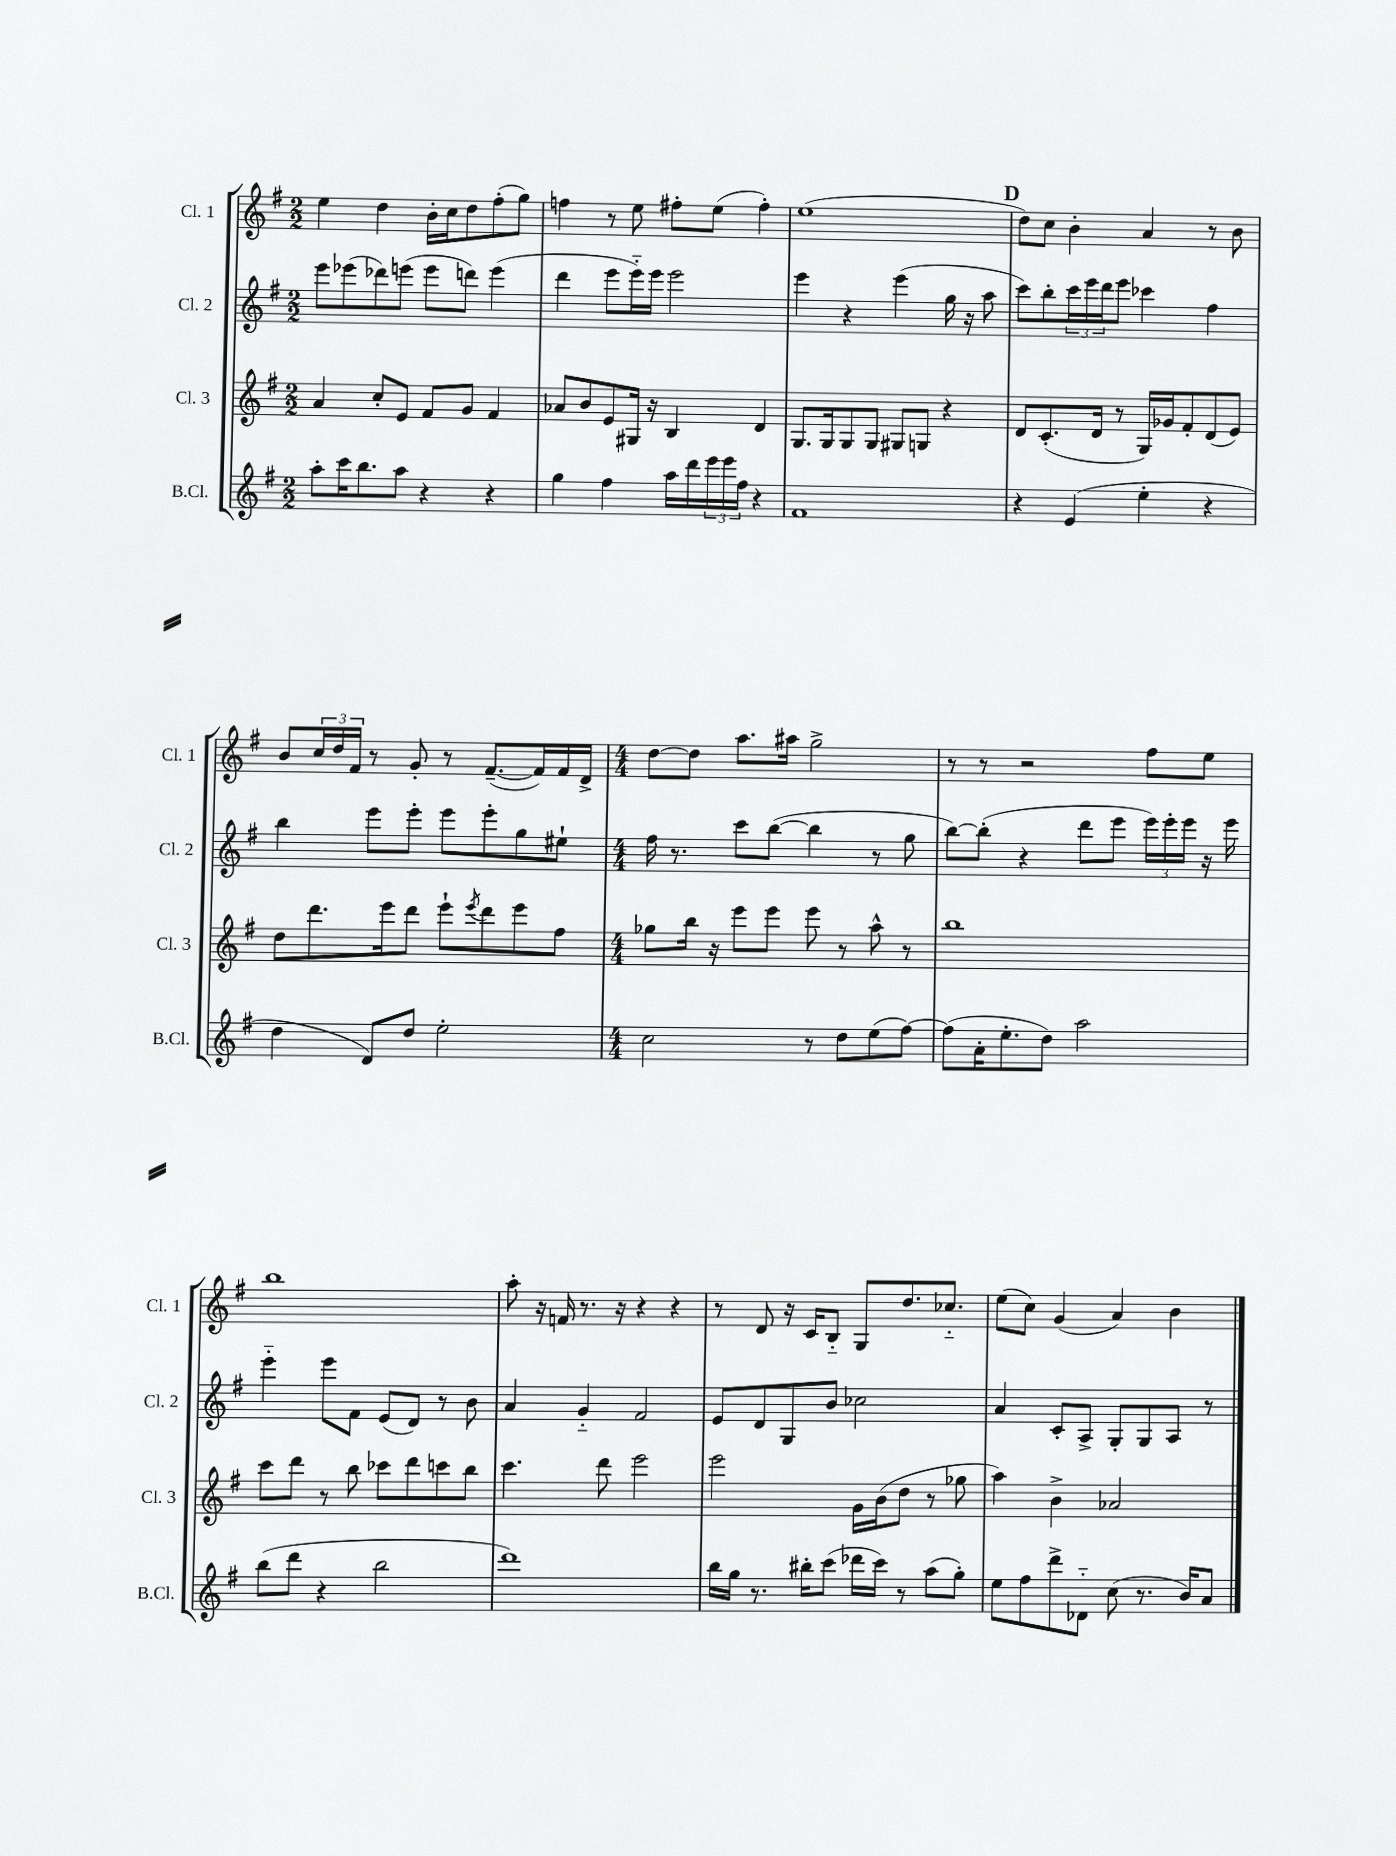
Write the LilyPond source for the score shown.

<<
\new StaffGroup <<
\new Staff = "s0" \with { instrumentName = "Cl. 1" shortInstrumentName = "Cl. 1" } {
    \clef treble \key g \major \numericTimeSignature \time 2/2
    e''4 d''4 b'16-. c''16 d''8 fis''8-.( g''8) |
    f''4 r8 e''8 fis''8-. e''8( fis''4-.) |
    e''1( |
    \mark \markup { \bold "D" } d''8) c''8 b'4-. a'4 r8 b'8 |
    b'8 \tuplet 3/2 { c''16 d''16 fis'16 } r8 g'8-. r8 fis'8.~--( fis'16) fis'16 d'16-> |
    \numericTimeSignature \time 4/4 d''8~ d''8 a''8. ais''16 g''2-> |
    r8 r8 r2 fis''8 e''8 |
    b''1 |
    a''8-. r16 f'16 r8. r16 r4 r4 |
    r8 d'8 r16 c'16 b8-_ g8 d''8. ces''8.-_ |
    e''8( c''8) g'4( a'4) b'4 \bar "|." |
}
\new Staff = "s1" \with { instrumentName = "Cl. 2" shortInstrumentName = "Cl. 2" } {
    \clef treble \key g \major \numericTimeSignature \time 2/2
    e'''8 ees'''8( des'''8) e'''8( e'''8 d'''8) e'''4( |
    d'''4 e'''8 e'''16-_) e'''16 e'''2 |
    e'''4 r4 e'''4( g''16 r16 a''8 |
    \mark \markup { \bold "D" } c'''8) b''8-. \tuplet 3/2 { c'''16 e'''16 d'''16 } e'''8 ces'''4 fis''4 |
    b''4 e'''8 e'''8-. e'''8 e'''8-. g''8 eis''8-! |
    \numericTimeSignature \time 4/4 fis''16 r8. c'''8 b''8~( b''4 r8 g''8 |
    b''8~) b''8-.( r4 d'''8 e'''8 \tuplet 3/2 { e'''16) e'''16-. e'''16 } r16 e'''16 |
    e'''4-_ e'''8 fis'8 e'8( d'8) r8 b'8 |
    a'4 g'4-_ fis'2 |
    e'8 d'8 g8 b'8 ces''2 |
    a'4 c'8-. a8-> g8-. g8 a8 r8 \bar "|." |
}
\new Staff = "s2" \with { instrumentName = "Cl. 3" shortInstrumentName = "Cl. 3" } {
    \clef treble \key g \major \numericTimeSignature \time 2/2
    a'4 c''8-. e'8 fis'8 g'8 fis'4 |
    aes'8 b'8 e'8 gis16 r16 b4 d'4 |
    g8. g16 g8 g8 gis8 g8 r4 |
    \mark \markup { \bold "D" } d'8 c'8.-.( d'16 r8 g16) ges'16 fis'8-. d'8( e'8) |
    d''8 d'''8. e'''16 d'''8 e'''8-! \acciaccatura { e'''8 } d'''8 e'''8 fis''8 |
    \numericTimeSignature \time 4/4 ges''8 b''16 r16 e'''8 e'''8 e'''8 r8 a''8-^ r8 |
    b''1 |
    c'''8 d'''8 r8 b''8 ces'''8 d'''8 c'''8 b''8 |
    c'''4. d'''8 e'''2 |
    e'''2 g'16 b'16( d''8 r8 ges''8 |
    a''4) b'4-> aes'2 \bar "|." |
}
\new Staff = "s3" \with { instrumentName = "B.Cl." shortInstrumentName = "B.Cl." } {
    \clef treble \key g \major \numericTimeSignature \time 2/2
    a''8-. c'''16 b''8. a''8 r4 r4 |
    g''4 fis''4 a''16 d'''16 \tuplet 3/2 { e'''16 e'''16 fis''16 } r4 |
    fis'1 |
    \mark \markup { \bold "D" } r4 e'4( e''4-. r4 |
    d''4 d'8) d''8 e''2-. |
    \numericTimeSignature \time 4/4 c''2 r8 d''8 e''8( fis''8~) |
    fis''8( a'16-. e''8.-. d''8) a''2 |
    b''8( d'''8 r4 b''2 |
    d'''1) |
    b''16 g''16 r8. bis''16-. c'''8( des'''16 c'''16) r8 a''8( g''8-.) |
    e''8 fis''8 d'''8-> des'8-_ c''8( r8. b'16) a'8 \bar "|." |
}
>>
>>
\layout { \context { \Score \remove "Bar_number_engraver" } }
